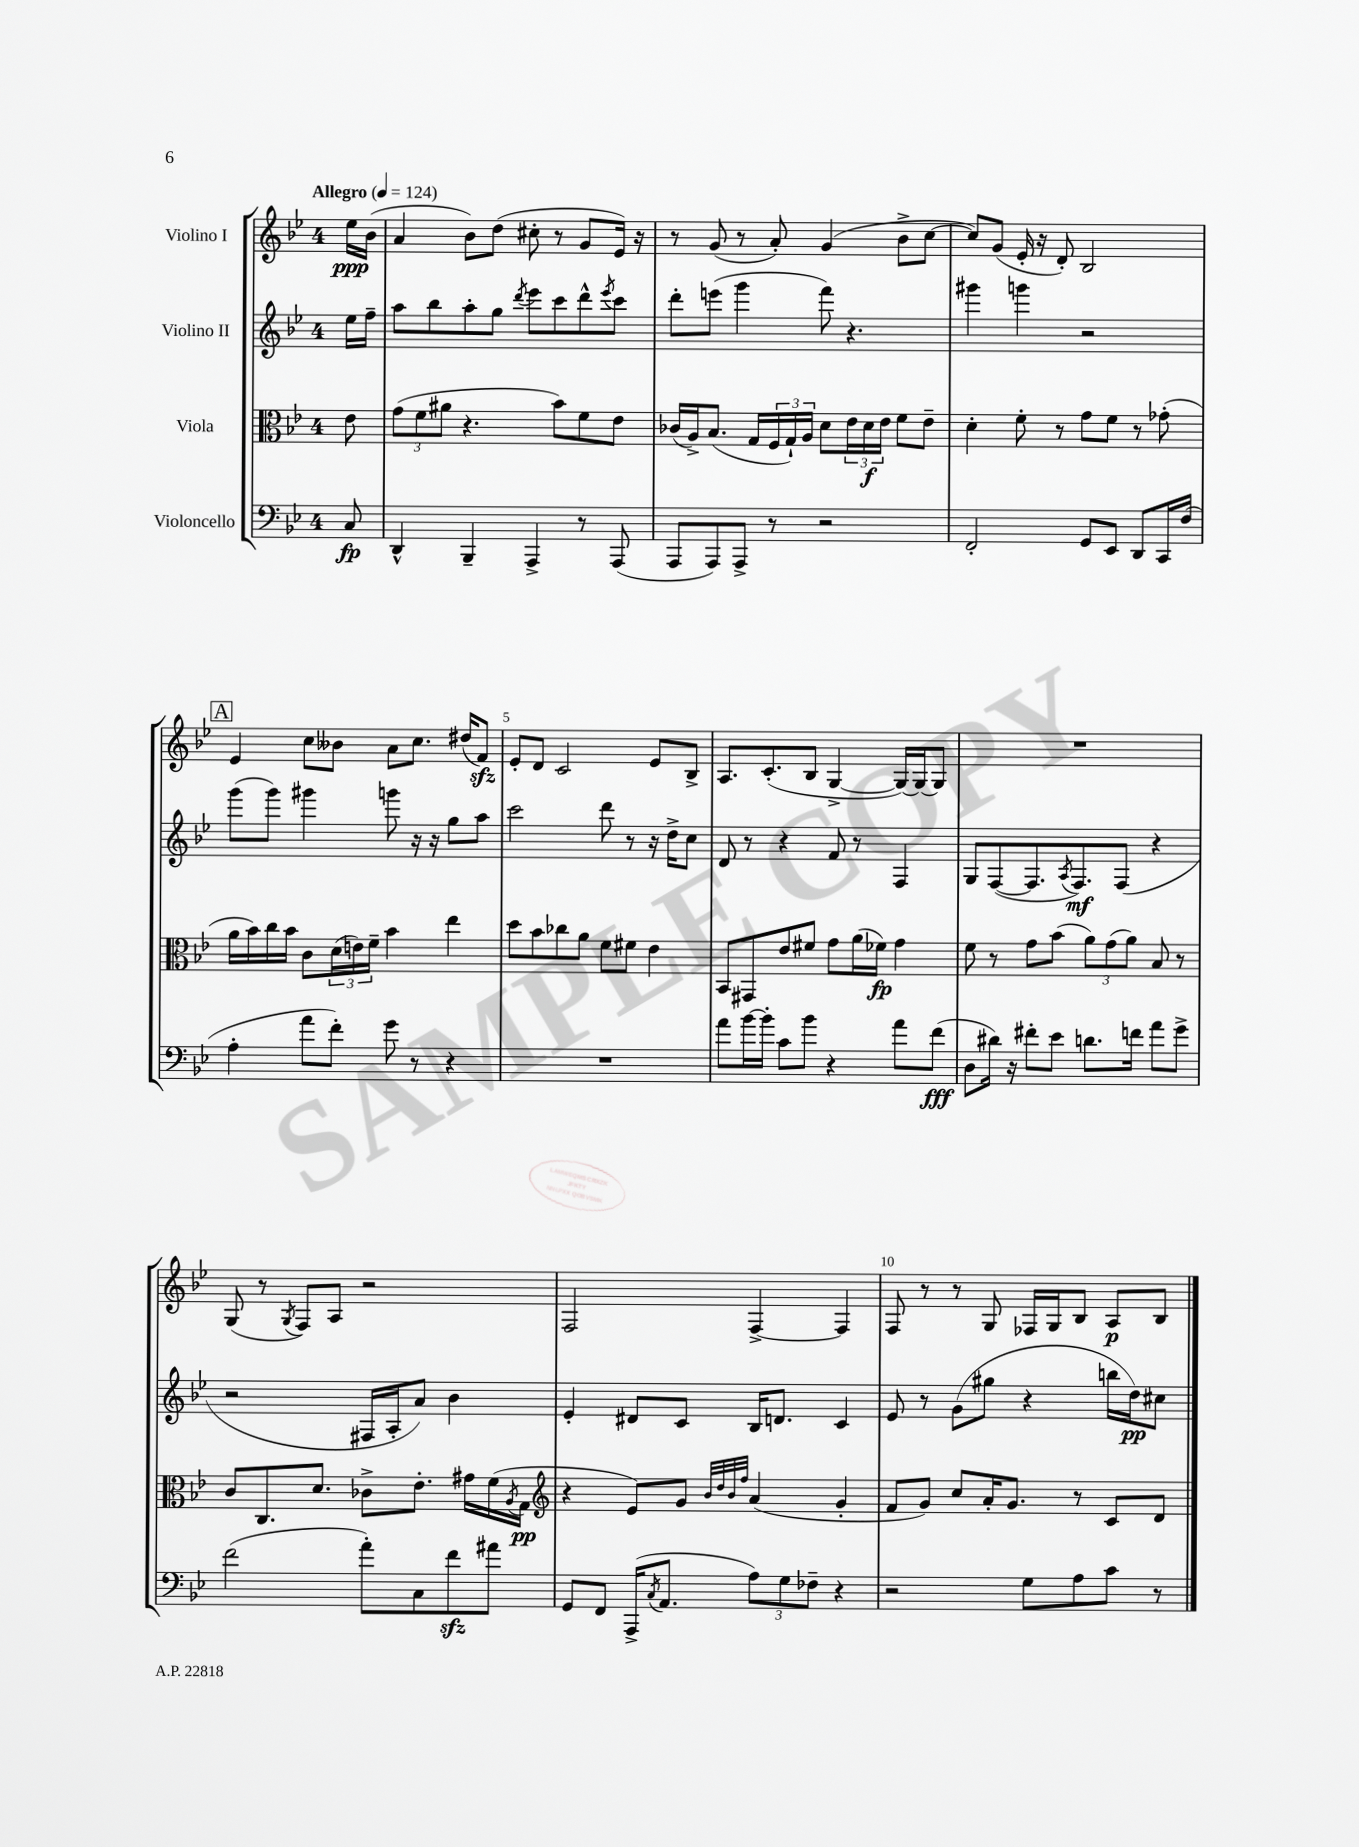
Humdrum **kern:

**kern	**dynam	**kern	**dynam	**kern	**dynam	**kern	**dynam
*part4	*part4	*part3	*part3	*part2	*part2	*part1	*part1
*staff4	*staff4	*staff3	*staff3	*staff2	*staff2	*staff1	*staff1
*I"Violoncello	*	*I"Viola	*	*I"Violino II	*	*I"Violino I	*
*clefF4	*	*clefC3	*	*clefG2	*	*clefG2	*
*k[b-e-]	*	*k[b-e-]	*	*k[b-e-]	*	*k[b-e-]	*
*M4/4	*	*M4/4	*	*M4/4	*	*M4/4	*
*MM124	*	*MM124	*	*MM124	*	*MM124	*
=	=	=	=	=	=	=	=
!	!	!	!	!	!	!LO:TX:a:B:t=Allegro	!
8C/	fp	8e-\	.	16ee-\LL	.	16ee-\LL	ppp
.	.	.	.	16ff~\JJ	.	(16b-\JJ	.
=1	=1	=1	=1	=1	=1	=1	=1
4DD^^/	.	(12g\L	.	8aa\L	.	4a/	.
.	.	12f\	.	.	.	.	.
.	.	.	.	8bb-\	.	.	.
.	.	12a#X\J	.	.	.	.	.
4BBB-~/	.	4.r	.	8aa'\	.	8b-\L)	.
.	.	.	.	8gg\J	.	(8dd\J	.
.	.	.	.	8qddd/	.	.	.
4AAA^/	.	.	.	8eee-\L	.	8cc#X'\	.
.	.	8b-\L)	.	8ccc\	.	8r	.
8r	.	8f\	.	8ddd^^\	.	8g/L	.
.	.	.	.	8qeee-/	.	.	.
(8AAA/	.	8e-\J	.	8ccc\J	.	16e-/Jk)	.
.	.	.	.	.	.	16r	.
=2	=2	=2	=2	=2	=2	=2	=2
8AAA/L	.	(16c-X/LL	.	8ddd'\L	.	8r	.
.	.	16A^/J)	.	.	.	.	.
8AAA/)	.	(8.B-/J	.	(8eeen\J	.	(8g/	.
8AAA^/J	.	.	.	4ggg\	.	8r	.
.	.	16G/LL	.	.	.	.	.
8r	.	24F/	.	.	.	8a'/)	.
.	.	24G`/)	.	.	.	.	.
.	.	24A/JJ	.	.	.	.	.
2r	.	8d\L	.	8fff\)	.	(4g/	.
.	.	24e-\L	.	4.r	.	.	.
.	.	24d\	f	.	.	.	.
.	.	24e-\JJ	.	.	.	.	.
.	.	8f\L	.	.	.	8b-^\L	.
.	.	8e-~\J	.	.	.	[8cc\J	.
=3	=3	=3	=3	=3	=3	=3	=3
2FF'/	.	4d'\	.	4ggg#X\	.	8cc/L])	.
.	.	.	.	.	.	(8g/J	.
.	.	8f'\	.	4gggn\	.	16e-'/	.
.	.	.	.	.	.	16r	.
.	.	8r	.	.	.	8d'/)	.
8GG/L	.	8g\L	.	2r	.	2B-/	.
8EE-/J	.	8f\J	.	.	.	.	.
8DD/L	.	8r	.	.	.	.	.
16CC/L	.	(8g-X'\	.	.	.	.	.
(16F/JJ	.	.	.	.	.	.	.
!!LO:LB:g=z
!!LO:REH:place=s1:t=A
=4	=4	=4	=4	=4	=4	=4	=4
4A'\	.	16a\LL	.	(8ggg\L	.	4e-/	.
.	.	16b-\)	.	.	.	.	.
.	.	16cc\	.	8ggg\J)	.	.	.
.	.	16b-\JJ	.	.	.	.	.
8a\L	.	8c\L	.	4ggg#X\	.	8cc\L	.
8f'\J)	.	(24d\L	.	.	.	8b--X\J	.
.	.	24en\)	.	.	.	.	.
.	.	24f~\JJ	.	.	.	.	.
8g\	.	4b-\	.	8gggn\	.	8a\L	.
8r	.	.	.	16r	.	8.cc\J	.
.	.	.	.	16r	.	.	.
4r	.	4ee-\	.	8gg\L	.	.	.
.	.	.	.	.	.	(16dd#X/KL	.
.	.	.	.	8aa\J	.	8fzz/J)	.
=5	=5	=5	=5	=5	=5	=5	=5
1r	.	8dd\L	.	2ccc\	.	8e-'/L	.
.	.	8b-\	.	.	.	8d/J	.
.	.	8cc-X\	.	.	.	2c/	.
.	.	8a\J	.	.	.	.	.
.	.	8f\L	.	8ddd\	.	.	.
.	.	8f#X\J	.	8r	.	.	.
.	.	4e-\	.	16r	.	8e-/L	.
.	.	.	.	16dd^\KL	.	.	.
.	.	.	.	8cc\J	.	8B-^/J	.
=6	=6	=6	=6	=6	=6	=6	=6
8a\L	.	8BB-/L	.	8d/	.	8.A/L	.
[16b-\L	.	8GG#X/	.	8r	.	.	.
16b-'\JJ]	.	.	.	.	.	(8.c'/	.
8c\L	.	8e-/	.	4r	.	.	.
8b-\J	.	8f#X/J	.	.	.	8B-/J	.
4r	.	8g\L	.	8f/	.	[4G^/	.
.	.	(16a\L	.	8r	.	.	.
.	.	16f-X\JJ)	fp	.	.	.	.
8a\L	.	4g\	.	4F/	.	16G/LL_)	.
.	.	.	.	.	.	16G/J_	.
(8f\J	fff	.	.	.	.	8G/J]	.
=7	=7	=7	=7	=7	=7	=7	=7
8D\L	.	8f\	.	8G/L	.	1r	.
16d#X\Jk)	.	8r	.	([8F/	.	.	.
16r	.	.	.	.	.	.	.
8f#X'\L	.	8g\L	.	8.F/]	.	.	.
8e-\J	.	(8b-\J	.	.	.	.	.
.	.	.	.	8qA/	.	.	.
.	.	.	.	8.F/)	mf	.	.
8.dn\L	.	12a\L)	.	.	.	.	.
.	.	(12g\	.	.	.	.	.
.	.	.	.	(8F/J	.	.	.
.	.	12a\J)	.	.	.	.	.
16fn\Jk	.	.	.	.	.	.	.
8a\L	.	8B-/	.	4r	.	.	.
8g^\J	.	8r	.	.	.	.	.
!!LO:LB:g=z
=8	=8	=8	=8	=8	=8	=8	=8
(2f\	.	8c/L	.	2r	.	(8G/	.
.	.	8.C/	.	.	.	8r	.
.	.	.	.	.	.	8qG/	.
.	.	.	.	.	.	8F/L)	.
.	.	8.d/J	.	.	.	.	.
.	.	.	.	.	.	8A/J	.
8a'\L)	.	8c-X^\L	.	16F#X/LL	.	2r	.
.	.	.	.	16A'/J	.	.	.
8C\	.	8.e-'\J	.	8a/J)	.	.	.
8fzz\	.	.	.	4b-\	.	.	.
.	.	16g#X\LL	.	.	.	.	.
8a#X\J	.	(16f\	.	.	.	.	.
.	.	8qA/	.	.	.	.	.
.	.	16G\JJ	pp	.	.	.	.
=9	=9	=9	=9	=9	=9	=9	=9
*	*	*clefG2	*	*	*	*	*
8GG/L	.	4r	.	4e-'/	.	2F/	.
8FF/J	.	.	.	.	.	.	.
(16AAA^/KL	.	8e-/L)	.	8d#X/L	.	.	.
8qC/	.	.	.	.	.	.	.
8.AA/J	.	.	.	.	.	.	.
.	.	8g/J	.	8c/J	.	.	.
.	.	32qqb-/LLL	.	.	.	.	.
.	.	32qqdd/	.	.	.	.	.
.	.	32qqb-/	.	.	.	.	.
.	.	32qqff/JJJ	.	.	.	.	.
12A\L)	.	(4a/	.	16B-/KL	.	[4F^/	.
.	.	.	.	8.dn/J	.	.	.
12G\	.	.	.	.	.	.	.
12F-X~\J	.	.	.	.	.	.	.
4r	.	4g'/	.	4c/	.	4F/]	.
=10	=10	=10	=10	=10	=10	=10	=10
2r	.	8f/L	.	8e-/	.	8F/	.
.	.	8g/J)	.	8r	.	8r	.
.	.	8cc/L	.	(8g\L	.	8r	.
.	.	16a'/K	.	8gg#X\J	.	8G/	.
.	.	8.g/J	.	.	.	.	.
8G\L	.	.	.	4r	.	16F-X/LL	.
.	.	.	.	.	.	16G/J	.
8A\	.	8r	.	.	.	8B-/J	.
8c\J	.	8c/L	.	16bbn\LL	.	8A/L	p
.	.	.	.	16dd\J)	pp	.	.
8r	.	8d/J	.	8cc#X\J	.	8B-/J	.
==	==	==	==	==	==	==	==
*-	*-	*-	*-	*-	*-	*-	*-
